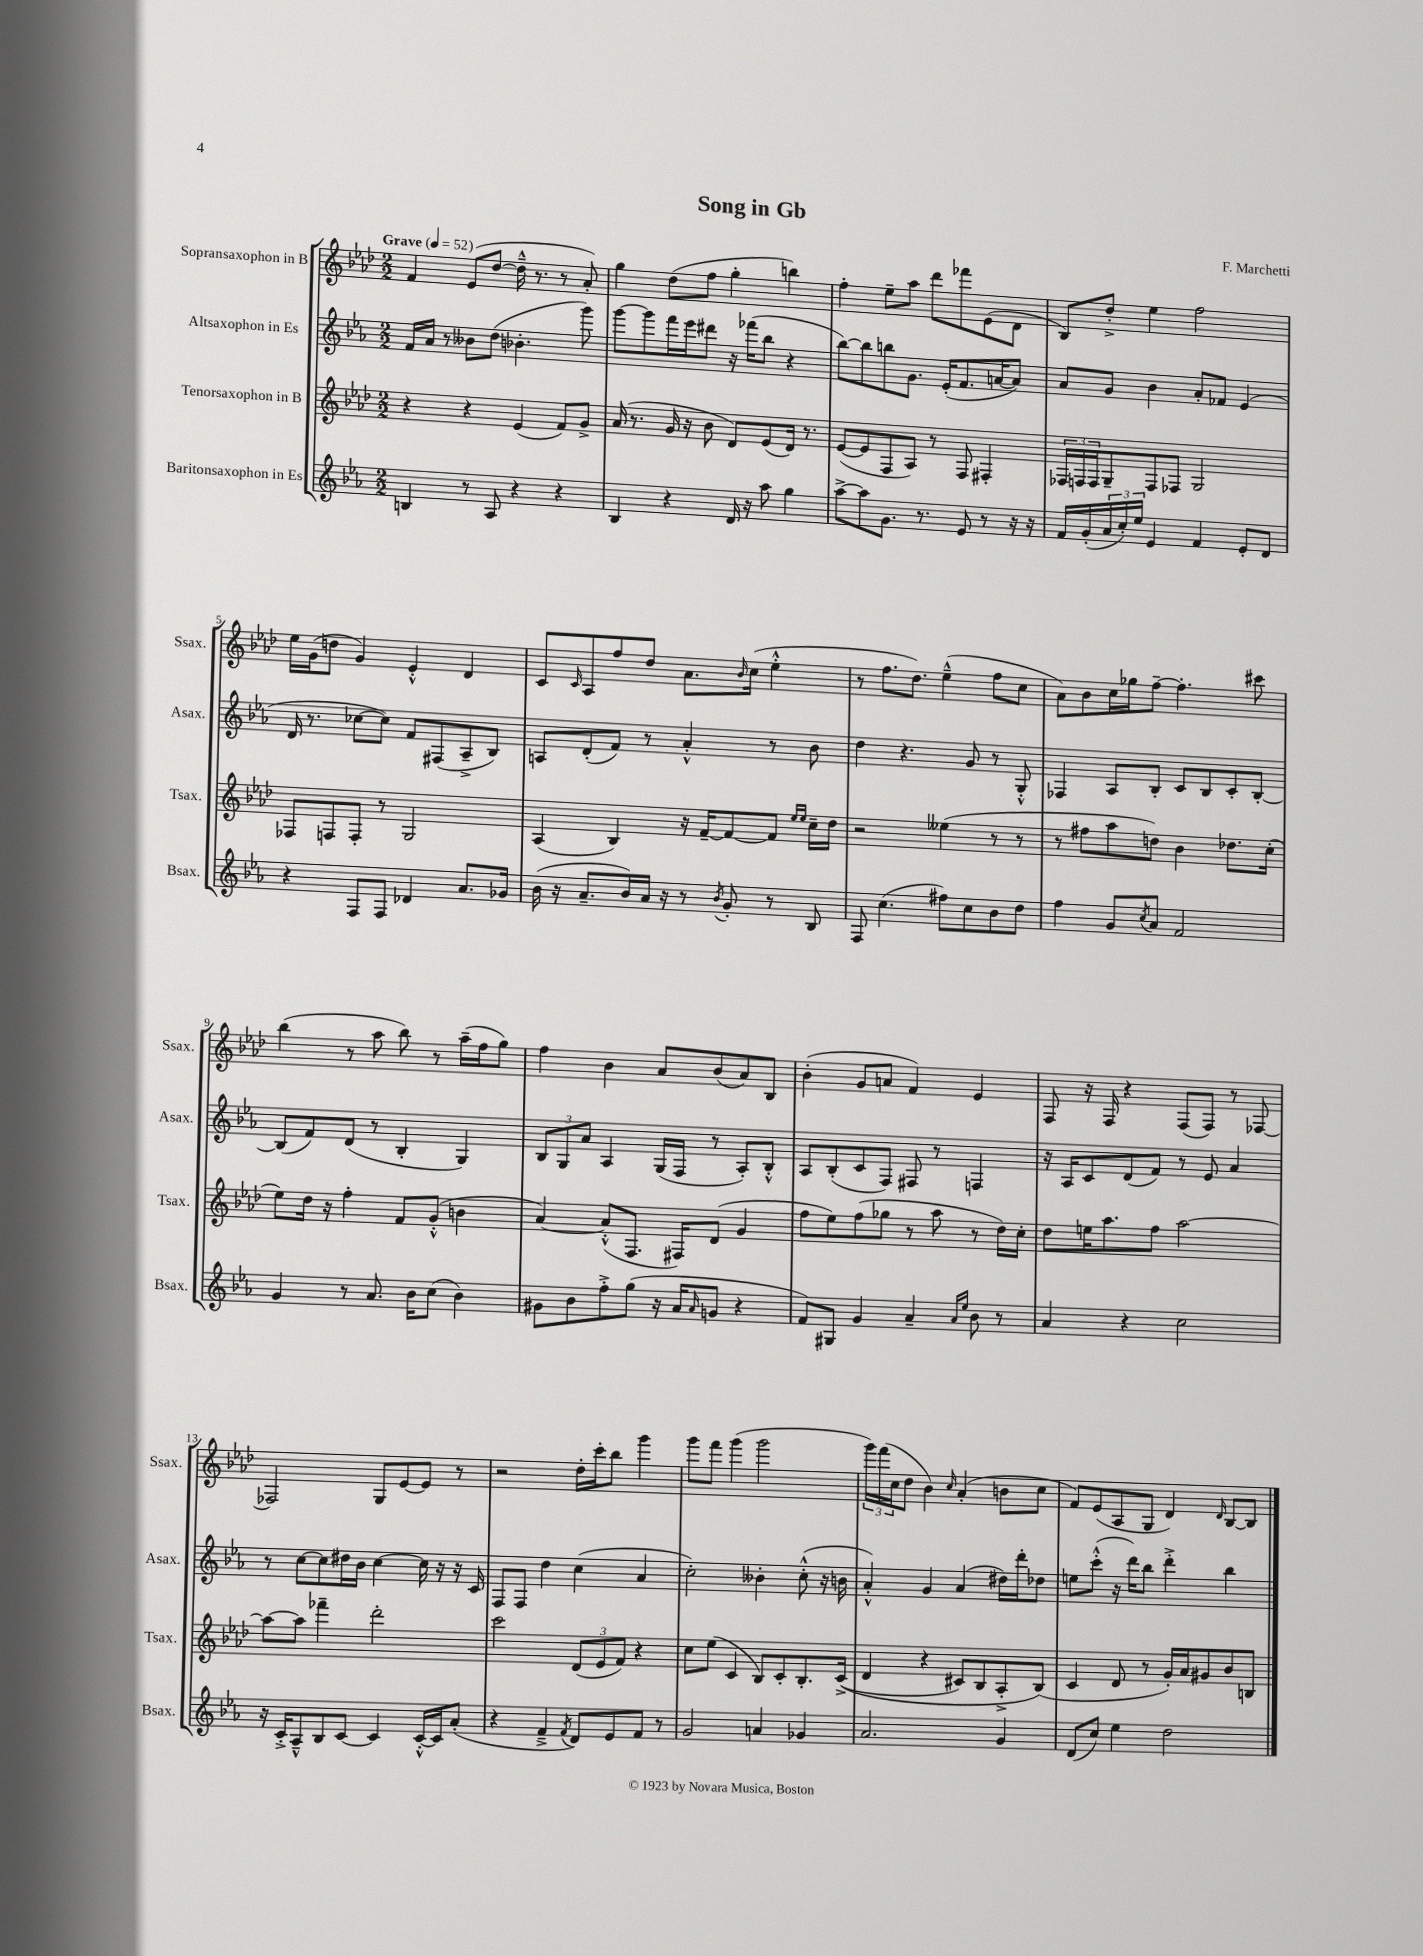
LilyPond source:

\header { title = "Song in Gb" composer = "F. Marchetti" }
<<
\new StaffGroup <<
\new Staff = "s0" \with { instrumentName = "Sopransaxophon in B" shortInstrumentName = "Ssax." } {
    \clef treble \key aes \major \numericTimeSignature \time 2/2 \tempo "Grave" 4 = 52
    f'4 ees'8( des''8~ des''16---^ r8. r8 aes'8-.) |
    g''4 des''8( f''8 g''4-. b''4) |
    f''4-. ees''8-- aes''8 des'''8 fes'''8 ees'8( des'8 |
    bes8) des''8-.-> ees''4 f''2 |
    ees''16 g'16( d''8 g'4) ees'4-.-^ des'4 |
    c'8 \grace { c'16 } aes8 f''8 des''8 aes'8. \grace { bes'16 } c''16( ees''4-.-^ |
    r8 f''8. des''8.) ees''4---^( f''8 c''8 |
    aes'8) bes'8 c''16 ges''16 f''8~-- f''4.-. cis'''8 |
    bes''4( r8 aes''8 bes''8) r8 aes''16--( f''16 g''8) |
    f''4 bes'4 aes'8 bes'8( aes'8) bes8 |
    bes'4-.( g'8 a'8 f'4) ees'4 |
    f8 r16 f16 r4 f8( f8) r8 fes8~ |
    fes2 g8 ees'8~ ees'8 r8 |
    r2 des''16-. c'''16-. bes''8 g'''4 |
    g'''8 f'''8 g'''4( g'''2 |
    \tuplet 3/2 { g'''16) f'''16( c''16 } des''8 bes'4) \grace { c''16 } aes'4-.( b'8 c''8 |
    f'8) ees'8( aes8 g8 des'4) \grace { des'16 } bes8~ bes8 \bar "|." |
}
\new Staff = "s1" \with { instrumentName = "Altsaxophon in Es" shortInstrumentName = "Asax." } {
    \clef treble \key ees \major \numericTimeSignature \time 2/2
    f'16 aes'16 r8 beses'8 d''8( bes'4.-. g'''8) |
    g'''8~ g'''8 f'''16 ees'''16 dis'''8 r16 fes'''16( bes''8 r4 |
    bes''8~) bes''8 b''8 g'8. ees'16-.( f'8. a'16~ a'8) |
    aes'8 g'8 bes'4 aes'8-. fes'8 ees'4( |
    d'16 r8. ces''8~ ces''8) f'8 fis8( aes8---> bes8) |
    a8 d'8-.( f'8) r8 aes'4-.-^ r8 bes'8 |
    d''4 r4. g'8 r8 g8-.-^ |
    fes4 aes8 bes8-. c'8 bes8 c'8-. bes8~-. |
    bes8( f'8) d'8( r8 bes4-. g4) |
    \tuplet 3/2 { bes8 g8 aes'8 } aes4 g16( f16 r8 aes8-.) bes8-.-^ |
    aes8 bes8-.( c'8 f8) fis8 r8 f4 |
    r16 aes16 c'8 d'8( f'8) r8 ees'8 aes'4 |
    r8 c''8~ c''8 dis''16 bes'16 c''4~ c''16 r16 r16 c'16 |
    f8 f8 d''4 c''4( aes'4 |
    c''2-.) beses'4-. c''8-.-^( r16 b'16 |
    aes'4-.-^) g'4 aes'4( dis''16) d'''16-. des''8 |
    e''8 c'''8-.-^( r16 d'''16) bes''8 d'''4-.-> bes''4 \bar "|." |
}
\new Staff = "s2" \with { instrumentName = "Tenorsaxophon in B" shortInstrumentName = "Tsax." } {
    \clef treble \key aes \major \numericTimeSignature \time 2/2
    r4 r4 ees'4( f'8) g'8-> |
    aes'16( r8. g'16 r16 bes'8 des'8) ees'8( des'16) r8. |
    ees'8~( ees'8 f8 aes8) r8 f8 fis4-. |
    \tuplet 3/2 { fes16 f16 f16 } g8-- f8 fes8 g2 |
    fes8 f8 f8-. r8 g2 |
    aes4( bes4) r16 f'16~-- f'8~ f'8 \grace { ees''16 ees''16 } c''16-- des''16 |
    r2 eeses''4( r8 r8 |
    r8 fis''8 aes''8 d''8) bes'4 des''8. c''16-.( |
    ees''8) des''16 r16 f''4-. f'8 g'8-.-^( b'4 |
    aes'4~) aes'8-.-^( f8. fis16) des'8( g'4 |
    f''8 ees''8) f''8( ges''8 r8 aes''8 r8 des''16) c''16-. |
    des''8 e''16 aes''8. f''8 aes''2~ |
    aes''8~ aes''8 fes'''4-- des'''2-. |
    c'''2 \tuplet 3/2 { des'8( ees'8 f'8) } r4 |
    c''8 ees''8( c'4 bes8) c'8-. bes8.-. c'16->(\( |
    des'4 r4 cis'8) bes8 aes8-.-> bes8(\) |
    c'4 des'8 r8 g'16-.) aes'16 gis'8 bes'8 b8 \bar "|." |
}
\new Staff = "s3" \with { instrumentName = "Baritonsaxophon in Es" shortInstrumentName = "Bsax." } {
    \clef treble \key ees \major \numericTimeSignature \time 2/2
    b4 r8 aes8 r4 r4 |
    bes4 r4 d'16 r16 aes''8 g''4 |
    aes''8~-> aes''8 g'8. r8. ees'8 r8 r16 r16 |
    f'16 g'16-.( \tuplet 3/2 { aes'16 c''16-.) ees''16 } ees'4 f'4 ees'8-. d'8 |
    r4 f8 f8 des'4 aes'8. ges'16 |
    bes'16( r16 aes'8.-- bes'16) aes'16 r16 r8 \acciaccatura { bes'8 } g'8-. r8 bes8 |
    f8 c''4.( fis''8) c''8 bes'8 d''8 |
    f''4 g'8 \acciaccatura { c''8 } aes'8 f'2 |
    g'4 r8 aes'8. bes'16 c''8( bes'4) |
    gis'8 bes'8 f''8-.-> g''8( r16 aes'16 \grace { aes'16 } g'8 r4 |
    f'8) gis8 g'4 aes'4-- \grace { aes'16 ees''16 } bes'8 r8 |
    aes'4 r4 c''2 |
    r16 c'16-.-> aes8---^ bes8 c'8~ c'4 c'16~-.-^ c'16 aes'8-.( |
    r4 f'4---> \acciaccatura { f'8 } d'8) ees'8 f'8 r8 |
    g'2 a'4 ges'4 |
    aes'2. g'4 |
    d'8( c''8) ees''4 d''2 \bar "|." |
}
>>
>>
